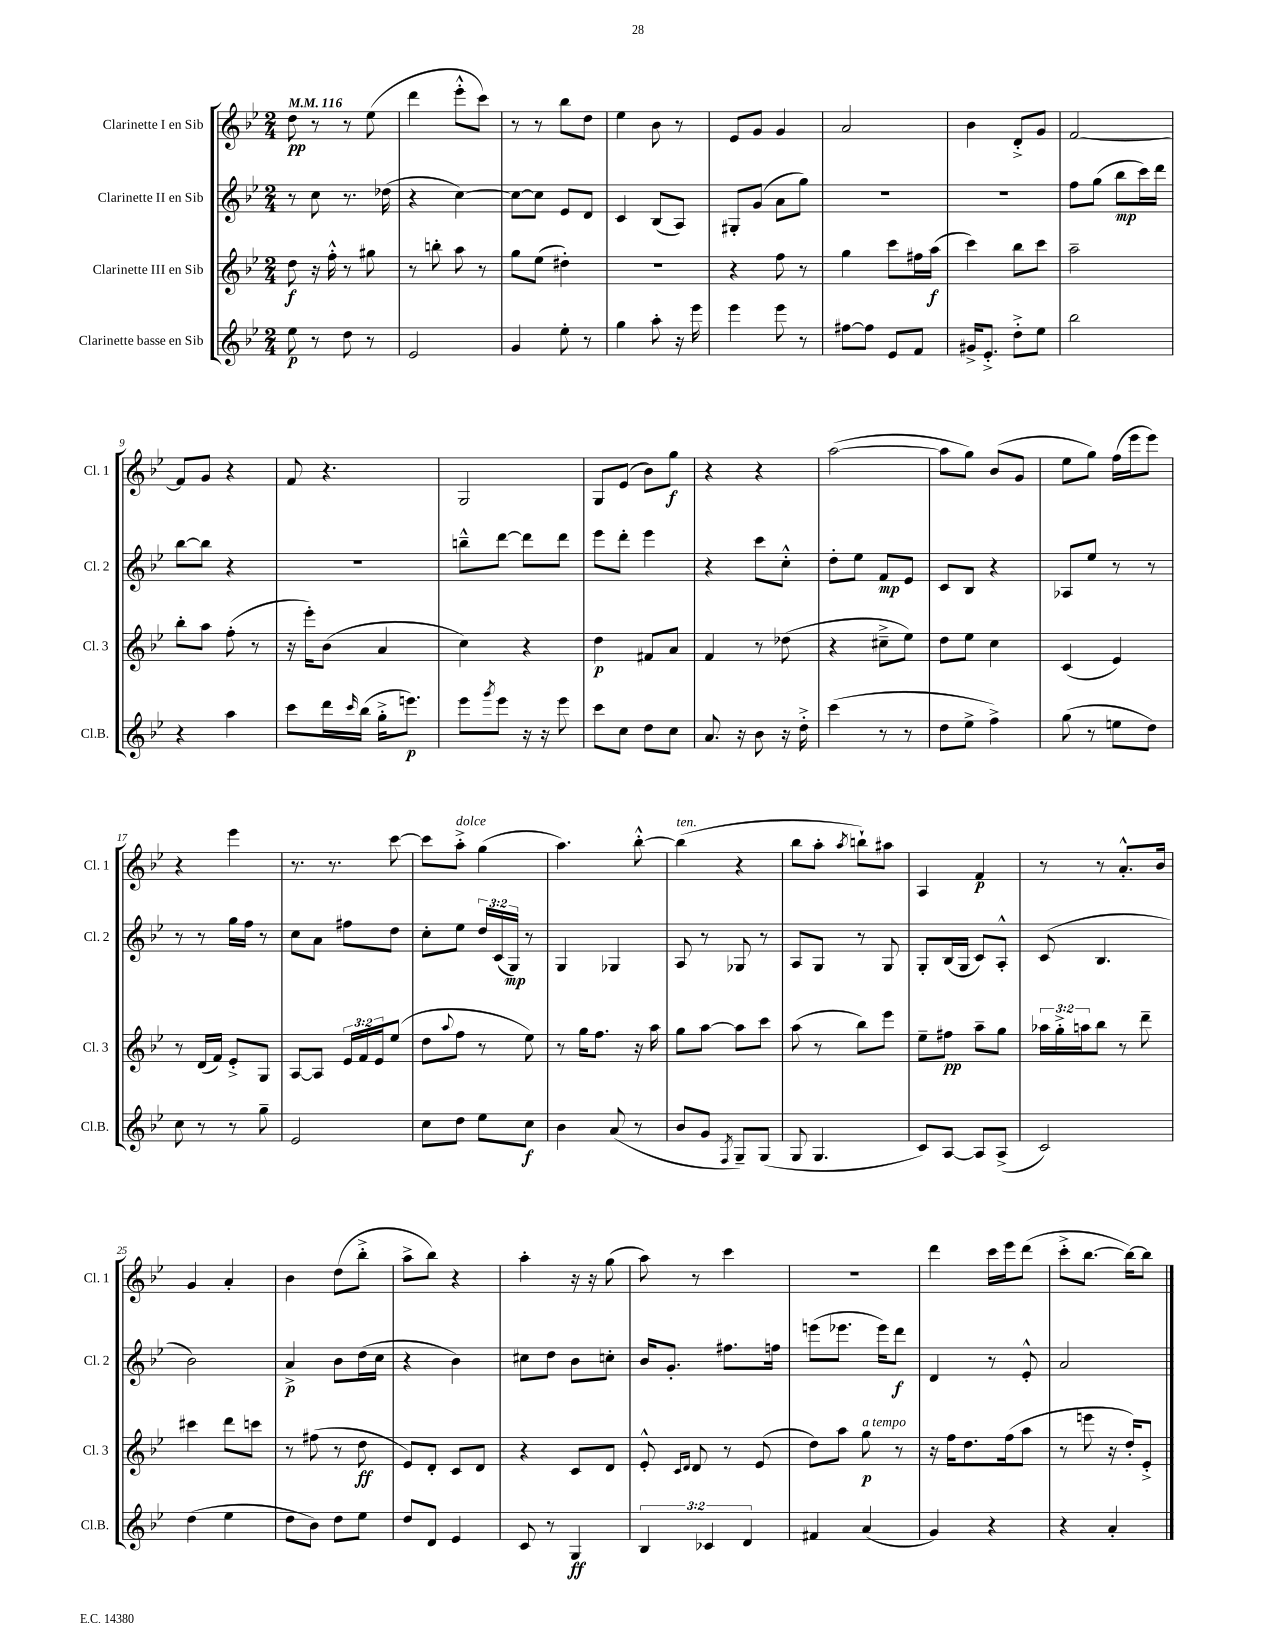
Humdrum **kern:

**kern	**dynam	**kern	**dynam	**kern	**dynam	**kern	**dynam
*part4	*part4	*part3	*part3	*part2	*part2	*part1	*part1
*staff4	*staff4	*staff3	*staff3	*staff2	*staff2	*staff1	*staff1
*I"Clarinette basse en Sib	*	*I"Clarinette III en Sib	*	*I"Clarinette II en Sib	*	*I"Clarinette I en Sib	*
*I'Cl.B.	*	*I'Cl. 3	*	*I'Cl. 2	*	*I'Cl. 1	*
*clefG2	*	*clefG2	*	*clefG2	*	*clefG2	*
*k[b-e-]	*	*k[b-e-]	*	*k[b-e-]	*	*k[b-e-]	*
*M2/4	*	*M2/4	*	*M2/4	*	*M2/4	*
*MM116	*	*MM116	*	*MM116	*	*MM116	*
=1	=1	=1	=1	=1	=1	=1	=1
8ee-\	p	8dd\	f	8r	.	8dd\	pp
8r	.	16r	.	8cc\	.	8r	.
.	.	16ff'^^\	.	.	.	.	.
8dd\	.	8r	.	8.r	.	8r	.
8r	.	8gg#X\	.	.	.	(8ee-\	.
.	.	.	.	(16dd-X\	.	.	.
=2	=2	=2	=2	=2	=2	=2	=2
2e-/	.	8r	.	4r	.	4ddd\	.
.	.	8bbn'\	.	.	.	.	.
.	.	8aa\	.	[4cc\)	.	8eee-'^^\L	.
.	.	8r	.	.	.	8ccc\J)	.
=3	=3	=3	=3	=3	=3	=3	=3
4g/	.	8gg\L	.	8cc\L_	.	8r	.
.	.	(8ee-\J	.	8cc\J]	.	8r	.
8ee-'\	.	4dd#X'\)	.	8e-/L	.	8bb-\L	.
8r	.	.	.	8d/J	.	8dd\J	.
=4	=4	=4	=4	=4	=4	=4	=4
4gg\	.	2r	.	4c/	.	4ee-\	.
8aa'\	.	.	.	(8B-/L	.	8b-\	.
16r	.	.	.	8A/J)	.	8r	.
16eee-\	.	.	.	.	.	.	.
=5	=5	=5	=5	=5	=5	=5	=5
4eee-\	.	4r	.	8G#X'/L	.	8e-/L	.
.	.	.	.	(8g/J	.	8g/J	.
8eee-\	.	8ff\	.	8a\L	.	4g/	.
8r	.	8r	.	8gg\J)	.	.	.
=6	=6	=6	=6	=6	=6	=6	=6
[8ff#X\L	.	4gg\	.	2r	.	2a/	.
8ff#\J]	.	.	.	.	.	.	.
8e-/L	.	8ccc\L	.	.	.	.	.
8f/J	.	16ff#X\L	.	.	.	.	.
.	.	(16aa\JJ	f	.	.	.	.
=7	=7	=7	=7	=7	=7	=7	=7
16g#X^/KL	.	4ccc\)	.	2r	.	4b-\	.
8.e-'^/J	.	.	.	.	.	.	.
8dd'^\L	.	8bb-\L	.	.	.	8d'^/L	.
8ee-\J	.	8ccc\J	.	.	.	8g/J	.
=8	=8	=8	=8	=8	=8	=8	=8
2bb-\	.	2aa~\	.	8ff\L	.	[2f/	.
.	.	.	.	(8gg\J	.	.	.
.	.	.	.	8bb-\L	mp	.	.
.	.	.	.	16ccc\L)	.	.	.
.	.	.	.	16ddd\JJ	.	.	.
!!LO:LB:g=z
=9	=9	=9	=9	=9	=9	=9	=9
4r	.	8bb-'\L	.	[8bb-\L	.	8f/L]	.
.	.	8aa\J	.	8bb-\J]	.	8g/J	.
4aa\	.	(8ff'\	.	4r	.	4r	.
.	.	8r	.	.	.	.	.
=10	=10	=10	=10	=10	=10	=10	=10
8ccc\L	.	16r	.	2r	.	8f/	.
.	.	16eee-'\KL)	.	.	.	.	.
16ddd\L	.	(8b-\J	.	.	.	4.r	.
16qqccc/	.	.	.	.	.	.	.
(16bb-\JJ	.	.	.	.	.	.	.
16gg'^\KL	.	4a/	.	.	.	.	.
8.eeen\J)	p	.	.	.	.	.	.
=11	=11	=11	=11	=11	=11	=11	=11
8eee-\L	.	4cc\)	.	8bbn~^^\L	.	2G/	.
8qggg/	.	.	.	.	.	.	.
8eee-\J	.	.	.	[8ddd\J	.	.	.
16r	.	4r	.	8ddd\L]	.	.	.
16r	.	.	.	.	.	.	.
8eee-\	.	.	.	8ddd\J	.	.	.
=12	=12	=12	=12	=12	=12	=12	=12
8ccc\L	.	4dd\	p	8eee-\L	.	8G/L	.
8cc\J	.	.	.	8ddd'\J	.	(8e-/J	.
8dd\L	.	8f#X/L	.	4eee-\	.	8b-\L)	.
8cc\J	.	8a/J	.	.	.	8gg\J	f
=13	=13	=13	=13	=13	=13	=13	=13
8.a/	.	4f/	.	4r	.	4r	.
16r	.	.	.	.	.	.	.
8b-\	.	8r	.	8ccc\L	.	4r	.
16r	.	(8dd-X\	.	8cc'^^\J	.	.	.
16dd'^\	.	.	.	.	.	.	.
=14	=14	=14	=14	=14	=14	=14	=14
(4ccc\	.	4r	.	8dd'\L	.	([2aa\	.
.	.	.	.	8ee-\J	.	.	.
8r	.	8cc#X~^\L	.	8f/L	mp	.	.
8r	.	8ee-\J)	.	8e-/J	.	.	.
=15	=15	=15	=15	=15	=15	=15	=15
8dd\L	.	8dd\L	.	8c/L	.	8aa\L]	.
8ee-^\J	.	8ee-\J	.	8B-/J	.	8gg\J)	.
4ff^\)	.	4cc\	.	4r	.	(8b-/L	.
.	.	.	.	.	.	8g/J	.
=16	=16	=16	=16	=16	=16	=16	=16
(8gg\	.	(4c/	.	8A-X/L	.	8ee-\L	.
8r	.	.	.	8ee-/J	.	8gg\J)	.
8een\L	.	4e-/)	.	8r	.	(16ff\LL	.
.	.	.	.	.	.	16eee-\J	.
8dd\J)	.	.	.	8r	.	8eee-\J)	.
!!LO:LB:g=z
=17	=17	=17	=17	=17	=17	=17	=17
8cc\	.	8r	.	8r	.	4r	.
8r	.	(16d/LL	.	8r	.	.	.
.	.	16f/JJ)	.	.	.	.	.
8r	.	8e-'^/L	.	16gg\LL	.	4eee-\	.
.	.	.	.	16ff\JJ	.	.	.
8gg~\	.	8G/J	.	8r	.	.	.
=18	=18	=18	=18	=18	=18	=18	=18
2e-/	.	[8A/L	.	8cc\L	.	8.r	.
.	.	8A/J]	.	8a\J	.	.	.
.	.	.	.	.	.	8.r	.
.	.	24e-/LL	.	8ff#X\L	.	.	.
.	.	24f/	.	.	.	.	.
.	.	24e-/J	.	.	.	.	.
.	.	(8ee-/J	.	8dd\J	.	[8ccc\	.
=19	=19	=19	=19	=19	=19	=19	=19
8cc\L	.	8dd\L	.	8cc'\L	.	8ccc\L]	.
.	.	8qqaa/	.	.	.	.	.
!	!	!	!	!	!	!LO:TX:a:i:t=dolce	!
8dd\J	.	8ff\J	.	8ee-\J	.	8aa'^\J	.
8ee-\L	.	8r	.	24dd/LL	.	(4gg\	.
.	.	.	.	(24c/	.	.	.
.	.	.	.	24G/JJ)	mp	.	.
8cc\J	f	8ee-\)	.	8r	.	.	.
=20	=20	=20	=20	=20	=20	=20	=20
4b-\	.	8r	.	4G/	.	4.aa\)	.
.	.	16gg\KL	.	.	.	.	.
.	.	8.ff\J	.	.	.	.	.
(8a/	.	.	.	4G-X/	.	.	.
8r	.	16r	.	.	.	[8bb-'^^\	.
.	.	16aa\	.	.	.	.	.
=21	=21	=21	=21	=21	=21	=21	=21
!	!	!	!	!	!	!LO:TX:a:i:t=ten.	!
8b-/L	.	8gg\L	.	8A/	.	(4bb-\]	.
8g/J	.	[8aa\J	.	8r	.	.	.
8qF/	.	.	.	.	.	.	.
8G~/L)	.	8aa\L]	.	8G-X/	.	4r	.
(8G/J	.	8ccc\J	.	8r	.	.	.
=22	=22	=22	=22	=22	=22	=22	=22
8G/	.	(8aa\	.	8A/L	.	8bb-\L	.
4.G/	.	8r	.	8G/J	.	8aa'\J	.
.	.	.	.	.	.	8qaa/	.
.	.	8bb-\L)	.	8r	.	8bbn`\L)	.
.	.	8eee-\J	.	8G/	.	8aa#X\J	.
=23	=23	=23	=23	=23	=23	=23	=23
8c/L)	.	8ee-~\L	.	8G'/L	.	4A/	.
[8A/J	.	8ff#X\J	pp	(16B-/L	.	.	.
.	.	.	.	16G/JJ	.	.	.
8A/L]	.	8aa~\L	.	8c/L)	.	4f/	p
(8A^/J	.	8gg\J	.	8A'^^/J	.	.	.
=24	=24	=24	=24	=24	=24	=24	=24
2c/)	.	24aa-X\LL	.	(8c/	.	8r	.
.	.	24gg'^\	.	.	.	.	.
.	.	24aan\J	.	.	.	.	.
.	.	8bb-\J	.	4.B-/	.	8r	.
.	.	8r	.	.	.	8.a'^^/L	.
.	.	8ddd~\	.	.	.	.	.
.	.	.	.	.	.	16b-/Jk	.
!!LO:LB:g=z
=25	=25	=25	=25	=25	=25	=25	=25
(4dd\	.	4ccc#X\	.	2b-\)	.	4g/	.
4ee-\	.	8ddd\L	.	.	.	4a'/	.
.	.	8cccn\J	.	.	.	.	.
=26	=26	=26	=26	=26	=26	=26	=26
8dd\L	.	8r	.	4a^/	p	4b-\	.
8b-\J)	.	(8ff#X\	.	.	.	.	.
8dd\L	.	8r	.	8b-\L	.	(8dd\L	.
8ee-\J	.	8dd\	ff	(16dd\L	.	8bb-'^\J	.
.	.	.	.	16cc\JJ	.	.	.
=27	=27	=27	=27	=27	=27	=27	=27
8dd/L	.	8e-/L)	.	4r	.	8aa^\L	.
8d/J	.	8d'/J	.	.	.	8bb-\J)	.
4e-/	.	8c/L	.	4b-\)	.	4r	.
.	.	8d/J	.	.	.	.	.
=28	=28	=28	=28	=28	=28	=28	=28
8c/	.	4r	.	8cc#X\L	.	4aa'\	.
8r	.	.	.	8dd\J	.	.	.
4G/	ff	8c/L	.	8b-\L	.	16r	.
.	.	.	.	.	.	16r	.
.	.	8d/J	.	8ccn'\J	.	(8gg\	.
=29	=29	=29	=29	=29	=29	=29	=29
6B-/	.	8e-'^^/	.	16b-/KL	.	8aa\)	.
.	.	.	.	8.g'/J	.	.	.
.	.	16qqc/LL	.	.	.	.	.
.	.	16qqd/JJ	.	.	.	.	.
.	.	8d/	.	.	.	8r	.
6c-X/	.	.	.	.	.	.	.
.	.	8r	.	8.ff#X\L	.	4ccc\	.
6d/	.	.	.	.	.	.	.
.	.	(8e-/	.	.	.	.	.
.	.	.	.	16ffn\Jk	.	.	.
=30	=30	=30	=30	=30	=30	=30	=30
4f#X/	.	8dd\L)	.	(8eeen\L	.	2r	.
.	.	8aa\J	.	8.eee-X\J	.	.	.
!	!	!LO:TX:a:i:t=a tempo	!	!	!	!	!
(4a/	.	8gg\	p	.	.	.	.
.	.	.	.	16eee-\KL)	.	.	.
.	.	8r	.	8ddd\J	f	.	.
=31	=31	=31	=31	=31	=31	=31	=31
4g/)	.	16r	.	4d/	.	4ddd\	.
.	.	16ff\KL	.	.	.	.	.
.	.	8.dd\	.	.	.	.	.
4r	.	.	.	8r	.	16ccc\LL	.
.	.	(16ff\k	.	.	.	16eee-\J	.
.	.	8aa\J	.	8e-'^^/	.	(8ddd\J	.
=32	=32	=32	=32	=32	=32	=32	=32
4r	.	8r	.	2a/	.	8ccc'^\L	.
.	.	8eeen\	.	.	.	[8.bb-\J	.
4a'/	.	16r	.	.	.	.	.
.	.	16dd'/KL)	.	.	.	16bb-\KL_)	.
.	.	8e-'^/J	.	.	.	8bb-\J]	.
==	==	==	==	==	==	==	==
*-	*-	*-	*-	*-	*-	*-	*-
